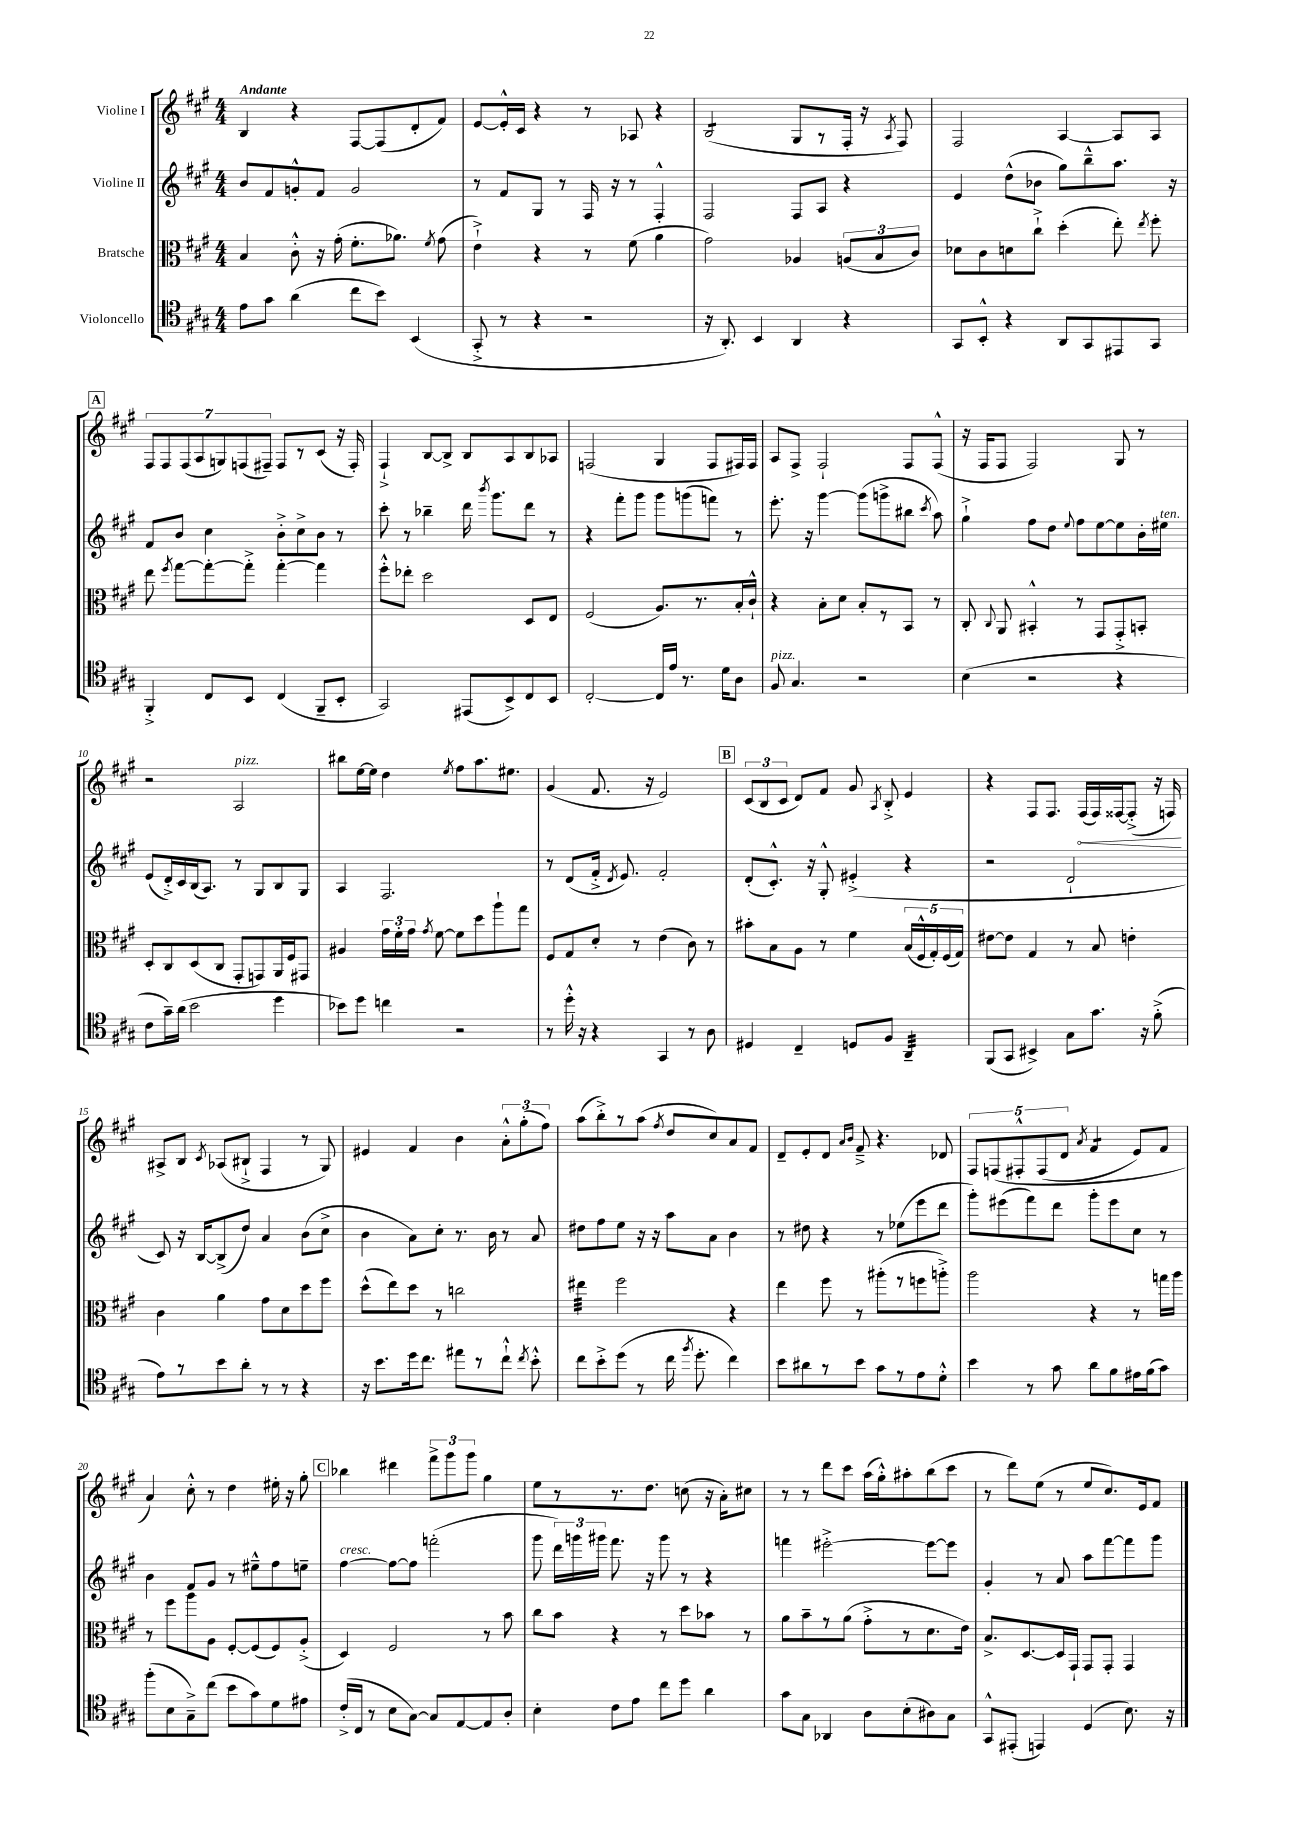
<<
\new StaffGroup <<
\new Staff = "s0" \with { instrumentName = "Violine I" } {
    \clef treble \key a \major \numericTimeSignature \time 4/4 \tempo "Andante"
    \autoBeamOff b4 r4 fis8[~ fis8( d'8-. fis'8]) |
    e'8[~ e'16-.-^ cis'16] r4 r8 aes8 r4 |
    b2:8( gis8[ r8 fis16]-. r16 \acciaccatura { a8 } fis8) |
    fis2 a4~ a8[ a8] |
    \mark \markup { \box "A" } \tuplet 7/4 { fis8[ fis8 fis8( a8 g8) f8( fis8]--) } fis8[ r8 cis'8]( r16 fis16-.) |
    fis4-!-> b8[~ b8]-> b8[ a8 b8 aes8] |
    f2( gis4 f8[ fis16) fis16] |
    a8[ fis8]-> fis2-! fis8[ fis8]-^( |
    r16 fis16[ fis8] fis2) gis8 r8 |
    r2 a2^\markup { \italic "pizz." } |
    bis''8[ e''16~ e''16] d''4 \acciaccatura { e''8 } fis''8[ a''8. eis''8.] |
    gis'4( fis'8. r16 e'2) |
    \mark \markup { \box "B" } \tuplet 3/2 { cis'8[( b8 cis'8] } d'8[) fis'8] gis'8 \acciaccatura { a8 } b8-.-> e'4 |
    r4 fis8[ fis8.] \once \override Hairpin.circled-tip = ##t fis16[\<( fis16) fisis16~ fisis8]-.->( r16 f16\!) |
    ais8[-> b8] \acciaccatura { cis'8 } aes8[( bis8]-!-> fis4 r8 gis8) |
    eis'4 fis'4 b'4 \tuplet 3/2 { a'8[-.-^ gis''8-.( fis''8]) } |
    a''8[( b''8-.->) r8 a''8]( \acciaccatura { fis''8 } d''8[ cis''8) a'8 fis'8] |
    d'8[-- e'8-. d'8] \grace { a'16[ b'16] } fis'8---> r4. des'8 |
    \tuplet 5/4 { fis8[ f8\( fis8-.-^ fis8( d'8] } \acciaccatura { a'8 } fis'4:8 e'8[) fis'8] |
    a'4\) cis''8-.-^ r8 d''4 eis''16-. r16 gis''8-. |
    \mark \markup { \box "C" } bes''4 dis'''4 \tuplet 3/2 { fis'''8[-> gis'''8 gis'''8] } gis''4 |
    e''8[ r8 r8. d''8.] c''8( r16 a'16[-.) cis''8] |
    r8 r8 d'''8[ cis'''8] a''16[( gis''16-.-^) ais''8-. b''8( cis'''8] |
    r8 d'''8[) e''8]( r8 e''8[ cis''8.) e'16 fis'8] \bar "|." |
}
\new Staff = "s1" \with { instrumentName = "Violine II" } {
    \clef treble \key a \major \numericTimeSignature \time 4/4
    \autoBeamOff b'8[ fis'8 g'8-.-^ fis'8] g'2 |
    r8 fis'8[ gis8] r8 fis16 r16 r8 fis4-.-^ |
    fis2 fis8[ a8] r4 |
    e'4 d''8[-^( bes'8] gis''8[) b''8---^ a''8.] r16 |
    \mark \markup { \box "A" } fis'8[ b'8] cis''4 b'8[-.-> cis''8-> b'8] r8 |
    cis'''8-. r8 bes''4-- d'''16 \acciaccatura { b'''8 } gis'''8.[ d'''8] r8 |
    r4 fis'''8[-. gis'''8] gis'''8[ g'''8( f'''8]) r8 |
    e'''8.-. r16 gis'''4~ gis'''8[( g'''8-> bis''8] \acciaccatura { cis'''8 } a''8) |
    gis''4-!-> fis''8[ d''8] \appoggiatura { e''8 } fis''8[ e''8~ e''8 b'16-. eis''16]^\markup { \italic "ten." } |
    e'8[( d'16-.->) cis'16 b16( a8.]) r8 gis8[ b8 gis8] |
    a4 fis2. |
    r8 d'8[( fis'16]-.-> \acciaccatura { d'8 } e'8.) fis'2-. |
    \mark \markup { \box "B" } d'8[-.( cis'8.]-.-^) r16 gis8-.-^ eis'4-.->( r4 |
    r2 d'2-! |
    cis'8) r16 b16[~ b8->( d''8]) a'4 b'8[( cis''8]-> |
    b'4 a'8[) cis''8]-. r8. b'16 r8 a'8 |
    dis''8[ fis''8 e''8] r16 r16 a''8[ a'8] b'4 |
    r8 dis''8 r4 r8 ees''8[( e'''8 d'''8] |
    gis'''8[-.) eis'''8( fis'''8) d'''8] gis'''8[-. eis'''8 cis''8] r8 |
    b'4 fis'8[ gis'8] r8 eis''8[---^ fis''8 e''8]-- |
    \mark \markup { \box "C" } fis''4~^\markup { \italic "cresc." } fis''8[~ fis''8] f'''2-.( |
    gis'''8 \tuplet 3/2 { d'''16[) g'''16 gis'''16] } fis'''8. r16 gis'''8 r8 r4 |
    f'''4 eis'''2~-.-> eis'''8[~ eis'''8] |
    gis'4-. r8 a'8 a''8[ fis'''8~ fis'''8 gis'''8] \bar "|." |
}
\new Staff = "s2" \with { instrumentName = "Bratsche" } {
    \clef alto \key a \major \numericTimeSignature \time 4/4
    \autoBeamOff b4 cis'8-.-^ r16 gis'16-.( fis'8.[-. aes'8.]) \acciaccatura { fis'8 } gis'8( |
    e'4-!->) r4 r8 fis'8( a'4 |
    gis'2) aes4 \tuplet 3/2 { a8[( b8 cis'8]) } |
    des'8[ cis'8 d'8 cis''8]-!-> d''4-.( e''8-.) \acciaccatura { e''8 } fis''8-. |
    \mark \markup { \box "A" } e''8 \acciaccatura { fis''8 } gis''8[~ gis''8~-. gis''8]-.-> gis''4~-. gis''4 |
    fis''8[-.-^ ees''8]-. d''2 d8[ e8] |
    fis2( a8.[) r8. b16-. cis'16]-!-^ |
    r4 b8[-. d'8] b8[-. r8 b,8] r8 |
    cis8-. \appoggiatura { cis8 } a,8 bis,4-.-^ r8 gis,8[ gis,8-.-> b,8]-. |
    d8[-. cis8 d8( cis8] gis,8[-. g,8) a,16 fis16 gis,8] |
    ais4 \tuplet 3/2 { gis'16[ fis'16-. gis'16] } \acciaccatura { gis'8 } fis'8~ fis'8[ d''8 a''8-! gis''8] |
    fis8[ gis8 d'8]-. r8 e'4( cis'8) r8 |
    \mark \markup { \box "B" } bis'8[-. b8 a8] r8 fis'4 \tuplet 5/4 { b16[( fis16-^ gis16-.) fis16( gis16]) } |
    eis'8[~ eis'8] gis4 r8 b8 e'4-. |
    cis'4 a'4 gis'8[ d'8 d''8 fis''8] |
    d''8[-^( e''8) d''8] r8 c''2 |
    eis''4:32 fis''2 r4 |
    e''4 fis''8 r8 ais''8[-.( r8 f''8 a''8]-.->) |
    a''2 r4 r8 g''16[ a''16] |
    r8 fis''8[ a''8 a8] fis8[~-. fis8( fis8) a8]-.->( |
    \mark \markup { \box "C" } d4) fis2 r8 b'8 |
    cis''8[ b'8] r4 r8 d''8[ bes'8] r8 |
    a'8[ b'8-- r8 a'8]( gis'8[-.-> r8 d'8. e'16]) |
    b8.[-> d8.~ d16 gis,16]-! gis,8[ gis,8]-. gis,4 \bar "|." |
}
\new Staff = "s3" \with { instrumentName = "Violoncello" } {
    \clef tenor \key a \major \numericTimeSignature \time 4/4
    \autoBeamOff e'8[ gis'8] a'4( cis''8[ b'8]) b,4( |
    gis,8-.-> r8 r4 r2 |
    r16 a,8.-.) b,4 a,4 r4 |
    gis,8[ b,8]-.-^ r4 a,8[ gis,8 eis,8 gis,8] |
    \mark \markup { \box "A" } fis,4-.-> cis8[ b,8] cis4( fis,8[-- b,8]-. |
    gis,2) eis,8[( b,8->) cis8 b,8] |
    cis2~-. cis16[ e'16] r8. d'16[ a8] |
    fis8^\markup { \italic "pizz." } gis4. r2 |
    b4( r2 r4 |
    cis'8[ gis'16--) a'16]( b'2 d''4 |
    bes'8[) d''8] c''4 r2 |
    r8 d''16-.-^ r16 r4 gis,4 r8 a8 |
    \mark \markup { \box "B" } dis4 cis4-- d8[ fis8] a,4:32-- |
    fis,8[( gis,8] bis,4->) gis8[ gis'8.] r16 fis'8-.->( |
    e'8[) r8 b'8 a'8]-. r8 r8 r4 |
    r16 b'8.[ d''16 cis''8.] eis''8[ r8 cis''8]-!-^ \acciaccatura { cis''8 } b'8-.-^ |
    cis''8[ b'8-.-> d''8]( r8 cis''16 \acciaccatura { fis''8 } d''8.-. cis''4) |
    b'8[ ais'8 r8 b'8] gis'8[ r8 e'8 d'8]-.-^ |
    b'4 r8 gis'8 a'8[ fis'8 eis'16 fis'16( gis'8]) |
    fis''8[-.( b8 gis8--->) cis''8]( b'8[ gis'8) d'8 eis'8] |
    \mark \markup { \box "C" } cis'16[-.->( cis16] r8 b8[ gis8]~) gis8[ e8~ e8 a8]-. |
    b4-. cis'8[ e'8] cis''8[ d''8] a'4 |
    gis'8[ gis8] aes,4 a8[ b8-.( ais8) gis8] |
    gis,8[-^ eis,8]-.( e,4) d4( b8.) r16 \bar "|." |
}
>>
>>
